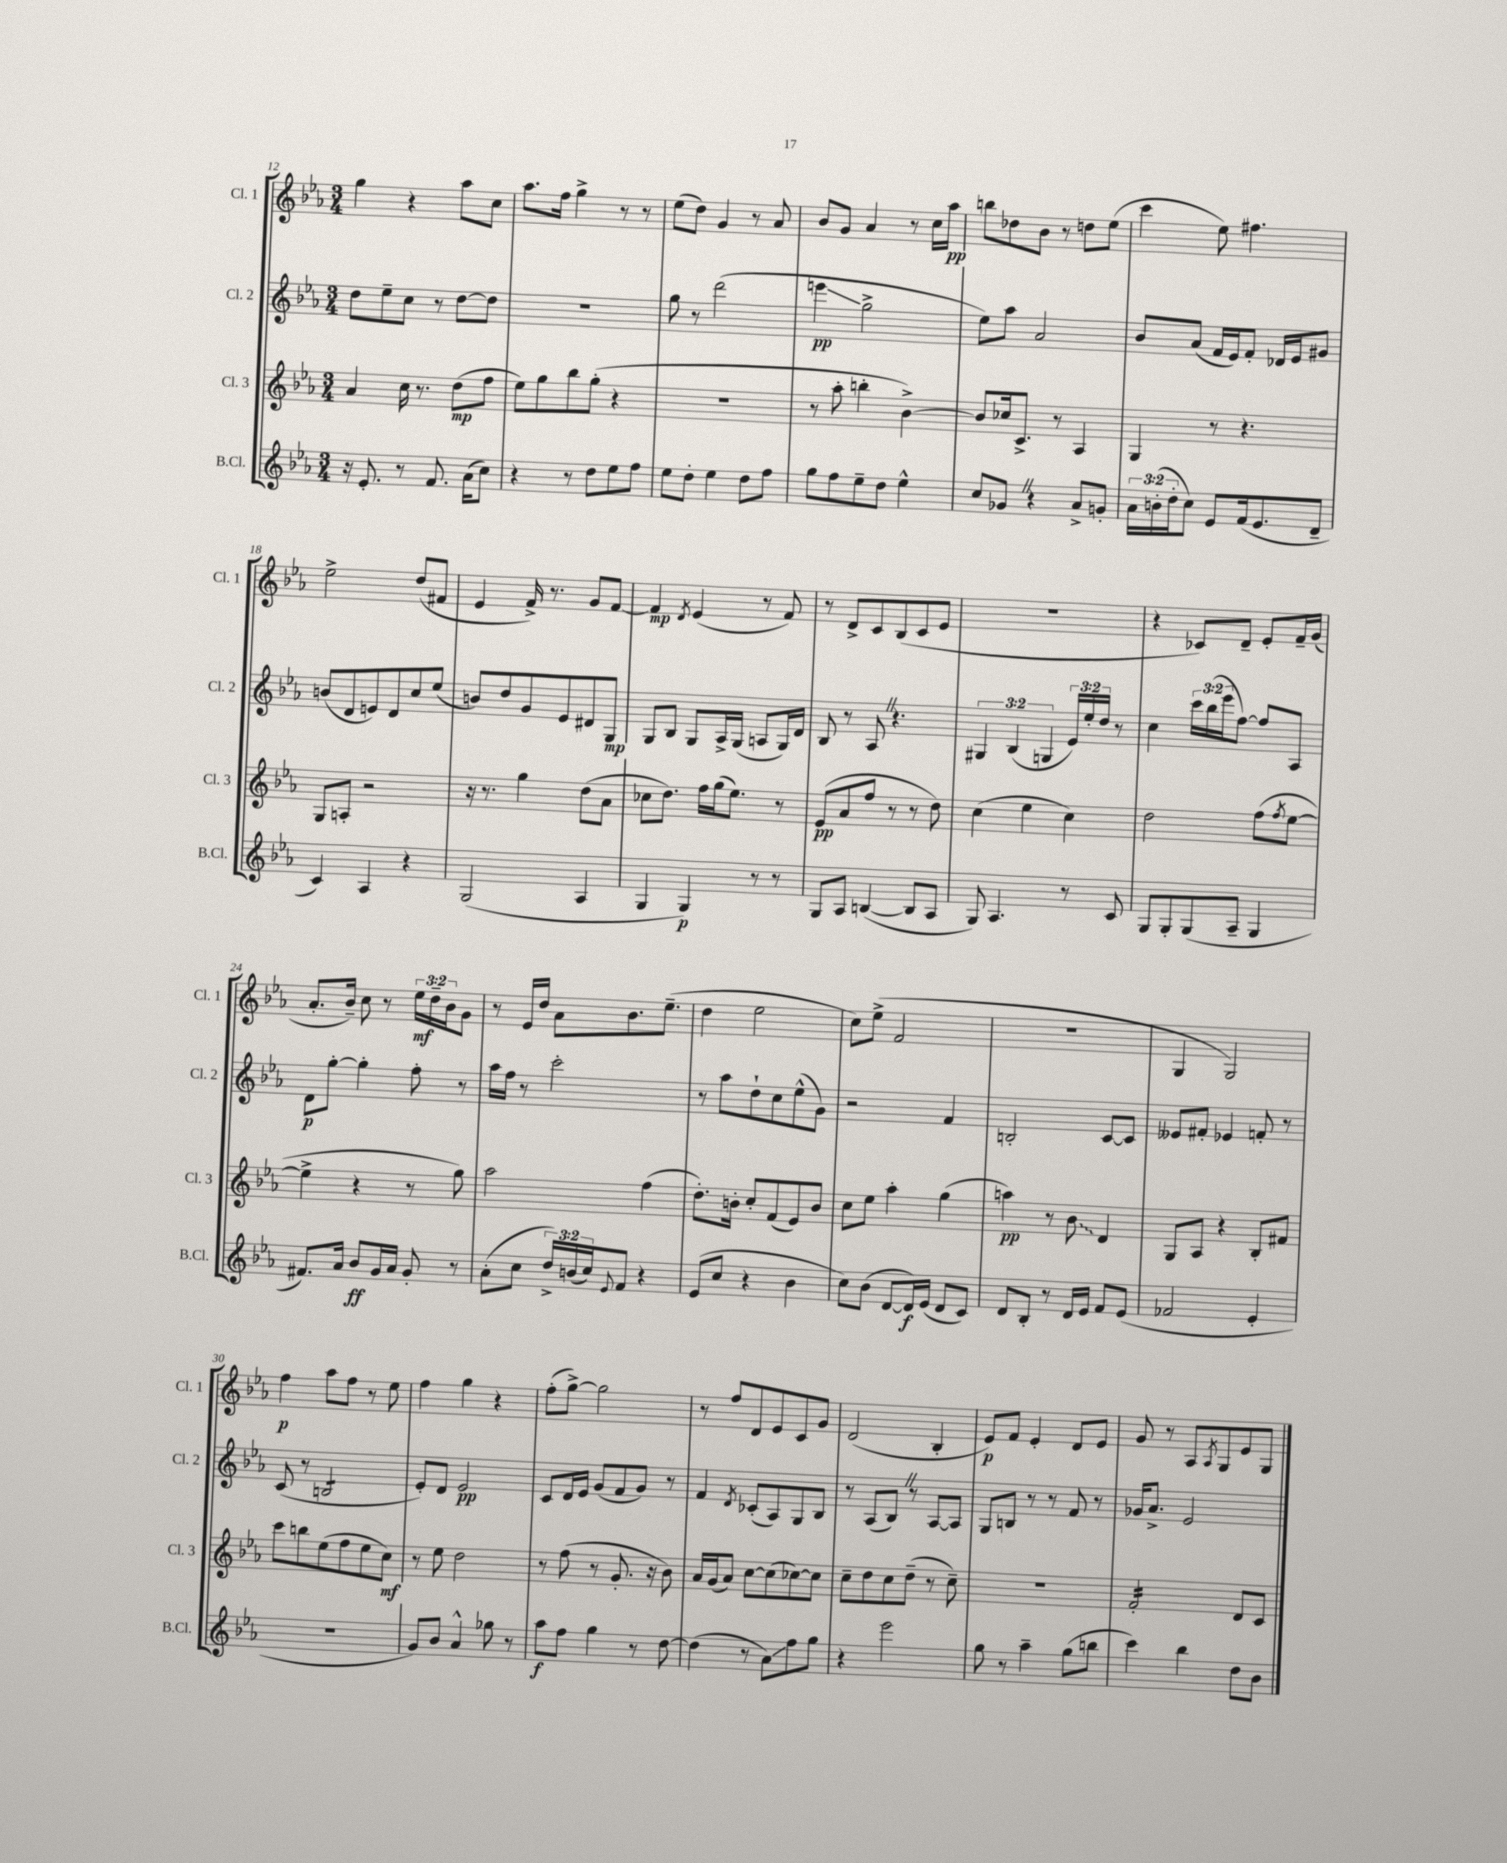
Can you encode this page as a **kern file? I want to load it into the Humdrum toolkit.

**kern	**kern	**kern	**kern
*staff4	*staff3	*staff2	*staff1
*clefG2	*clefG2	*clefG2	*clefG2
*k[b-e-a-]	*k[b-e-a-]	*k[b-e-a-]	*k[b-e-a-]
*M3/4	*M3/4	*M3/4	*M3/4
16r	4a-	8dd	4gg
8.e-'	.	.	.
.	.	8ee-~	.
8r	16cc	8cc	4r
.	8.r	.	.
8.f	.	8r	.
.	(8dd	[8dd	8aa-
(16a-	.	.	.
8cc)	8ff	8dd]	8cc
=	=	=	=
4r	8ee-)	2.r	8.aa-
.	8gg	.	.
.	.	.	16ff
8r	8bb-	.	4gg^
8dd	(8gg'	.	.
8ee-	4r	.	8r
8ff	.	.	8r
=	=	=	=
8ee-	2.r	8gg	(8ee-
8dd'	.	8r	8dd)
4ee-	.	(2ddd	4g
8dd	.	.	8r
8ff	.	.	8a-
=	=	=	=
8gg	8r	4eee	8b-
8ff	8aa-'	.	8g
8ee-~	4bb'	2gg^	4a-
8dd	.	.	.
4ee-^^	[4b-^)	.	8r
.	.	.	16cc
.	.	.	16aa-
=	=	=	=
8cc	8b-]	8ee-)	8bb
8g-	16cc-	8aa-	8dd-
.	8.c^	.	.
4r	.	2a-	8b-
.	8r	.	8r
8a-^	4A-	.	8dd
8g'	.	.	(8ee-
=	=	=	=
24a-	4G	8b-	4ccc
(24b'	.	.	.
24dd'	.	.	.
8cc)	.	(8a-	.
8e-	8r	16f	8ee-)
.	.	16e-)	.
(16f	4.r	8f'	4.ff#
8.e-	.	.	.
.	.	16d-	.
.	.	16e-	.
8d~	.	8g#	.
=	=	=	=
4c)	8G	(8b	2ee-^
.	8A'	8d	.
4A-	2r	8e)	.
.	.	8d	.
4r	.	8cc	(8dd
.	.	(8ee-	8f#
=	=	=	=
(2G	16r	8b)	4e-
.	8.r	.	.
.	.	8dd	.
.	4gg	8g	16f^)
.	.	.	8.r
.	.	8e-	.
4A-	(8dd	8d#	8g
.	8a-	8G	[8f
=	=	=	=
4G	8cc-	8G	4f]
.	8.dd)	8B-	.
.	.	.	8qd
4G)	.	8G	(4e-
.	16ff	.	.
.	(16gg	16A-^	.
.	8.ee-)	(16G	.
8r	.	8A	8r
8r	8r	16G)	8f)
.	.	16d	.
=	=	=	=
8G	(8e-	8B-	8r
8A-	8a-	8r	8d^
([4B	8ff	8A-	8c
.	8r	4.r	(8B-
8B]	8r	.	8c
8A-	8dd)	.	8e-
=	=	=	=
8G)	(4cc	6G#	2.r
4.A-	.	.	.
.	.	(6B-	.
.	4ee-	.	.
.	.	6G	.
8r	4cc)	24e-)	.
.	.	24ee-'	.
.	.	24dd	.
8c	.	8r	.
=	=	=	=
8G	2dd	4cc	4r
8G'	.	.	.
(8G	.	24ccc	8c-)
.	.	(24bb-	.
.	.	24eee-	.
8A-~	.	[8ff)	8d~
4G	(8ff	8ff]	8e-'
.	8qff	.	.
.	[8ee-	8A-	16f~
.	.	.	(16g
=	=	=	=
8.f#)	4ee-^]	8d	8.a-'
.	.	[8gg'	.
16a-	.	.	16b-~)
8b-	4r	4gg']	8cc
16g	.	.	8r
16a-	.	.	.
8g'	8r	8ff'	24ee-
.	.	.	24dd~
.	.	.	24b-
8r	8gg)	8r	8g
=	=	=	=
(8a-'	2aa-	16aa-	8r
.	.	16ff	.
8cc	.	8r	16e-
.	.	.	16dd
24dd^)	.	2ccc'	8a-
(24b	.	.	.
24cc)	.	.	.
8qqe-	.	.	.
8f	.	.	8.b-
4r	(4ff	.	.
.	.	.	(8.ee-~
=	=	=	=
(8e-	8.dd')	8r	4dd
8cc	.	8aa-	.
.	16b'	.	.
4r	8cc'	8dd`	2ee-
.	(8f	8cc	.
4b-	8e-)	(8ee-^^	.
.	8b	8g)	.
=	=	=	=
8cc)	8cc	2r	8cc)
(8b-	8ee-	.	(8ee-^
[8d	4aa-'	.	2f
16d])	.	.	.
(16e-	.	.	.
8d	(4gg	4f	.
8c)	.	.	.
=	=	=	=
8d	4aa)	2B'	2.r
8B-'	.	.	.
8r	8r	.	.
16d	8b-	.	.
16e-	.	.	.
8f	4d	[8c	.
(8e-	.	8c]	.
=	=	=	=
2f-	8G	8e--	4G
.	8A-	8f#'	.
.	4r	4e-	2G)
4e-'	8B-'	8f'	.
.	8f#	8r	.
=	=	=	=
2.r	8ccc	(8c	4ff
.	8bb	8r	.
.	(8ee-	2B	8aa-
.	8ff	.	8ff
.	8ee-	.	8r
.	8cc)	.	8ee-
=	=	=	=
8g)	8r	8e-')	4ff
8b-	8ee-	8d	.
4a-^^	2dd	2e-	4gg
8gg-	.	.	4r
8r	.	.	.
=	=	=	=
8aa-	8r	8c	(8ff'
8ff	(8ff	16d	[8gg^)
.	.	16e-	.
4gg	8r	(8g	2gg]
.	8.g'	8f	.
8r	.	8g)	.
.	16r	.	.
[8dd	8b-)	8r	.
=	=	=	=
(4dd]	16a-	4f	8r
.	(16g	.	.
.	8a-)	.	8ff
.	.	8qd	.
8r	[8cc	(8c-'	8d
8a-)	(8cc]	8A-)	8e-
8ff	[8cc-)	8G	8c
8gg	8cc-]	8B-	8g
=	=	=	=
4r	8cc~	8r	(2d
.	8dd	(8A-	.
2eee-	8cc	8B-)	.
.	(8dd~	8r	.
.	8r	[8A-	4B-'
.	8cc~)	8A-]	.
=	=	=	=
8gg	2.r	8G	8e-)
8r	.	8B	8f
4aa-~	.	8r	4e-'
.	.	8r	.
(8gg	.	8f	8d
8bb	.	8r	8e-
=	=	=	=
4ccc)	2f'	16g-	8g
.	.	8.a-^	.
.	.	.	8r
4bb-	.	2e-	8A-
.	.	.	8qA-
.	.	.	8G
8dd	8d	.	8e-
8b-	8c	.	8G
==	==	==	==
*-	*-	*-	*-
